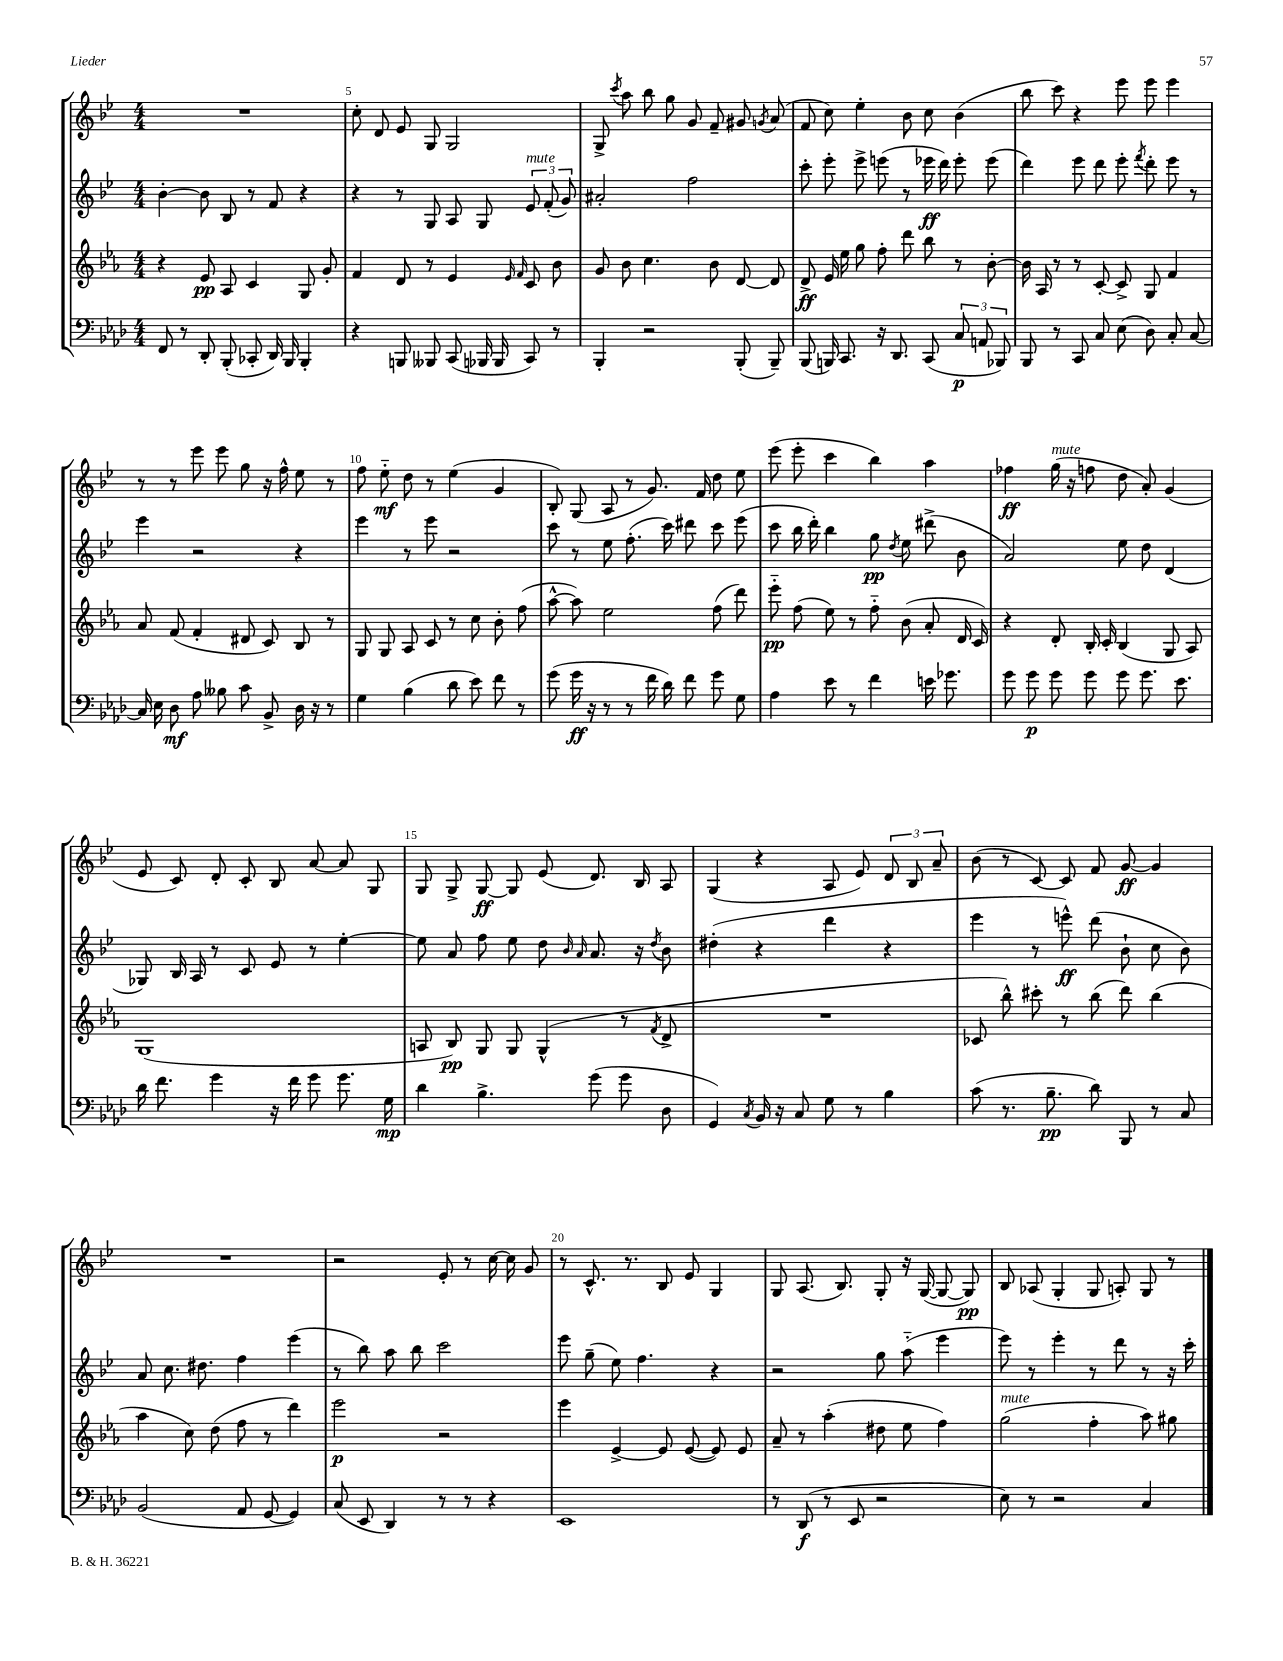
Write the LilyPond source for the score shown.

<<
\new StaffGroup <<
\new Staff = "s0" {
    \clef treble \key bes \major \numericTimeSignature \time 4/4
    \autoBeamOff R1 |
    c''8-. d'8 ees'8 g8 g2 |
    g8-> \acciaccatura { c'''8 } a''8 bes''8 g''8 g'8 f'8-- gis'8 \acciaccatura { g'8 } a'8( |
    f'8 c''8) ees''4-. bes'8 c''8 bes'4( |
    bes''8 c'''8) r4 ees'''8 ees'''8 ees'''4 |
    r8 r8 ees'''8 ees'''8 g''8 r16 f''16-^ ees''8 r8 |
    f''8 ees''8-_\mf d''8 r8 ees''4( g'4 |
    bes8-.) g8( a8 r8 g'8.) f'16 d''8 ees''8 |
    ees'''8( ees'''8-. c'''4 bes''4) a''4 |
    fes''4\ff g''16^\markup { \italic "mute" }( r16 f''8 d''8 a'8-.) g'4( |
    ees'8 c'8) d'8-. c'8-. bes8 a'8~ a'8 g8 |
    g8 g8-> g8~\ff g8 ees'8( d'8.) bes16 a8 |
    g4( r4 a8 ees'8) \tuplet 3/2 { d'8 bes8 a'8-- } |
    bes'8( r8 c'8~) c'8 f'8 g'8~\ff g'4 |
    R1 |
    r2 ees'8-. r8 c''16~ c''16 g'8 |
    r8 c'8.-^ r8. bes8 ees'8 g4 |
    g8 a8.( bes8.) g8-. r16 g16~( g8~ g8\pp) |
    bes8 aes8( g4-. g8 a8-.) g8 r8 \bar "|." |
}
\new Staff = "s1" {
    \clef treble \key bes \major \numericTimeSignature \time 4/4
    \autoBeamOff bes'4~-. bes'8 bes8 r8 f'8 r4 |
    r4 r8 g8 a8 g8 \tuplet 3/2 { ees'8^\markup { \italic "mute" } f'8-.( g'8) } |
    ais'2-. f''2 |
    c'''8-. ees'''8-. ees'''8-> e'''8( r8 ees'''16\ff d'''16) ees'''8-. ees'''8( |
    d'''4) ees'''8 d'''8 ees'''8-. \acciaccatura { f'''8 } d'''8-. ees'''8 r8 |
    ees'''4 r2 r4 |
    ees'''4 r8 ees'''8 r2 |
    c'''8 r8 ees''8 f''8.-.( c'''16) dis'''8 c'''8 ees'''8( |
    c'''8 bes''16 d'''16-.) bes''4 g''8\pp \acciaccatura { d''8 } ees''8 dis'''8->( bes'8 |
    a'2) ees''8 d''8 d'4( |
    ges8) bes16 a16 r8 c'8 ees'8 r8 ees''4~-. |
    ees''8 a'8 f''8 ees''8 d''8 \grace { bes'16 a'16 } a'8. r16 \acciaccatura { d''8 } bes'8 |
    dis''4-.( r4 d'''4 r4 |
    ees'''4 r8 e'''8-^\ff) d'''8( bes'8-! c''8 bes'8) |
    a'8 c''8. dis''8. f''4 ees'''4( |
    r8 bes''8) a''8 bes''8 c'''2 |
    ees'''8 g''8--( ees''8) f''4. r4 |
    r2 g''8 a''8-_( ees'''4 |
    ees'''8) r8 ees'''4-. r8 d'''8 r8 r16 c'''16-. \bar "|." |
}
\new Staff = "s2" {
    \clef treble \key ees \major \numericTimeSignature \time 4/4
    \autoBeamOff r4 ees'8\pp aes8 c'4 g8 g'8-. |
    f'4 d'8 r8 ees'4 \grace { ees'16 f'16 } c'8 bes'8 |
    g'8 bes'8 c''4. bes'8 d'8~ d'8 |
    d'8->\ff ees'16 ees''16 g''8 f''8-. d'''8 bes''8 r8 bes'8~-. |
    bes'16 aes16 r8 r8 c'8~-. c'8-> g8 f'4 |
    aes'8 f'8( f'4-. dis'8 c'8) bes8 r8 |
    g8 g8 aes8 c'8 r8 c''8 bes'8-. f''8( |
    aes''8~-^ aes''8) ees''2 f''8( d'''8) |
    ees'''8-_\pp f''8( ees''8) r8 f''8-_ bes'8( aes'8-. d'16 c'16) |
    r4 d'8-. bes16-. c'16-. bes4( g8 aes8) |
    g1( |
    a8 bes8\pp) g8 g8 g4-^( r8 \acciaccatura { f'8 } d'8-> |
    R1 |
    ces'8 bes''8-^) cis'''8-. r8 bes''8( d'''8) bes''4( |
    aes''4 c''8) d''8( f''8 r8 d'''4) |
    ees'''2\p r2 |
    ees'''4 ees'4~-> ees'8 ees'8~( ees'8) ees'8 |
    aes'8-- r8 aes''4-.( dis''8 ees''8 f''4) |
    g''2^\markup { \italic "mute" }( f''4-. aes''8) gis''8 \bar "|." |
}
\new Staff = "s3" {
    \clef bass \key aes \major \numericTimeSignature \time 4/4
    \autoBeamOff f,8 r8 des,8-. bes,,8-.( ces,8-. des,16) bes,,16 bes,,4-. |
    r4 b,,8 beses,,8 c,8( bes,,16 bes,,16 c,8) r8 |
    bes,,4-. r2 bes,,8-.( bes,,8--) |
    bes,,8( b,,16) c,8. r16 des,8. c,8( \tuplet 3/2 { c8\p a,8 bes,,8) } |
    bes,,8 r8 c,8 c8 ees8( des8) c8-. c8~ |
    c16 ees16 des8\mf aes8 beses8 c'8 bes,8-> des16 r16 r8 |
    g4 bes4( des'8 ees'8) f'8 r8 |
    g'8( g'16\ff r16 r8 r8 f'16 des'16) f'8 g'8 g8 |
    aes4 ees'8 r8 f'4 e'16 ges'8. |
    g'8 g'8\p g'8 g'8 g'8 g'8. ees'8. |
    des'16 f'8. g'4 r16 f'16 g'8 g'8. g16\mp |
    des'4 bes4.-> g'8( g'8 des8 |
    g,4) \acciaccatura { c8 } bes,16 r16 c8 g8 r8 bes4 |
    c'8( r8. bes8.--\pp des'8) bes,,8 r8 c8 |
    bes,2( aes,8 g,8~ g,4) |
    c8( ees,8 des,4) r8 r8 r4 |
    ees,1 |
    r8 des,8\f( r8 ees,8 r2 |
    ees8) r8 r2 c4 \bar "|." |
}
>>
>>
\layout { \context { \Score currentBarNumber = #4 \override BarNumber.break-visibility = ##(#f #t #t) barNumberVisibility = #(every-nth-bar-number-visible 5) } }
